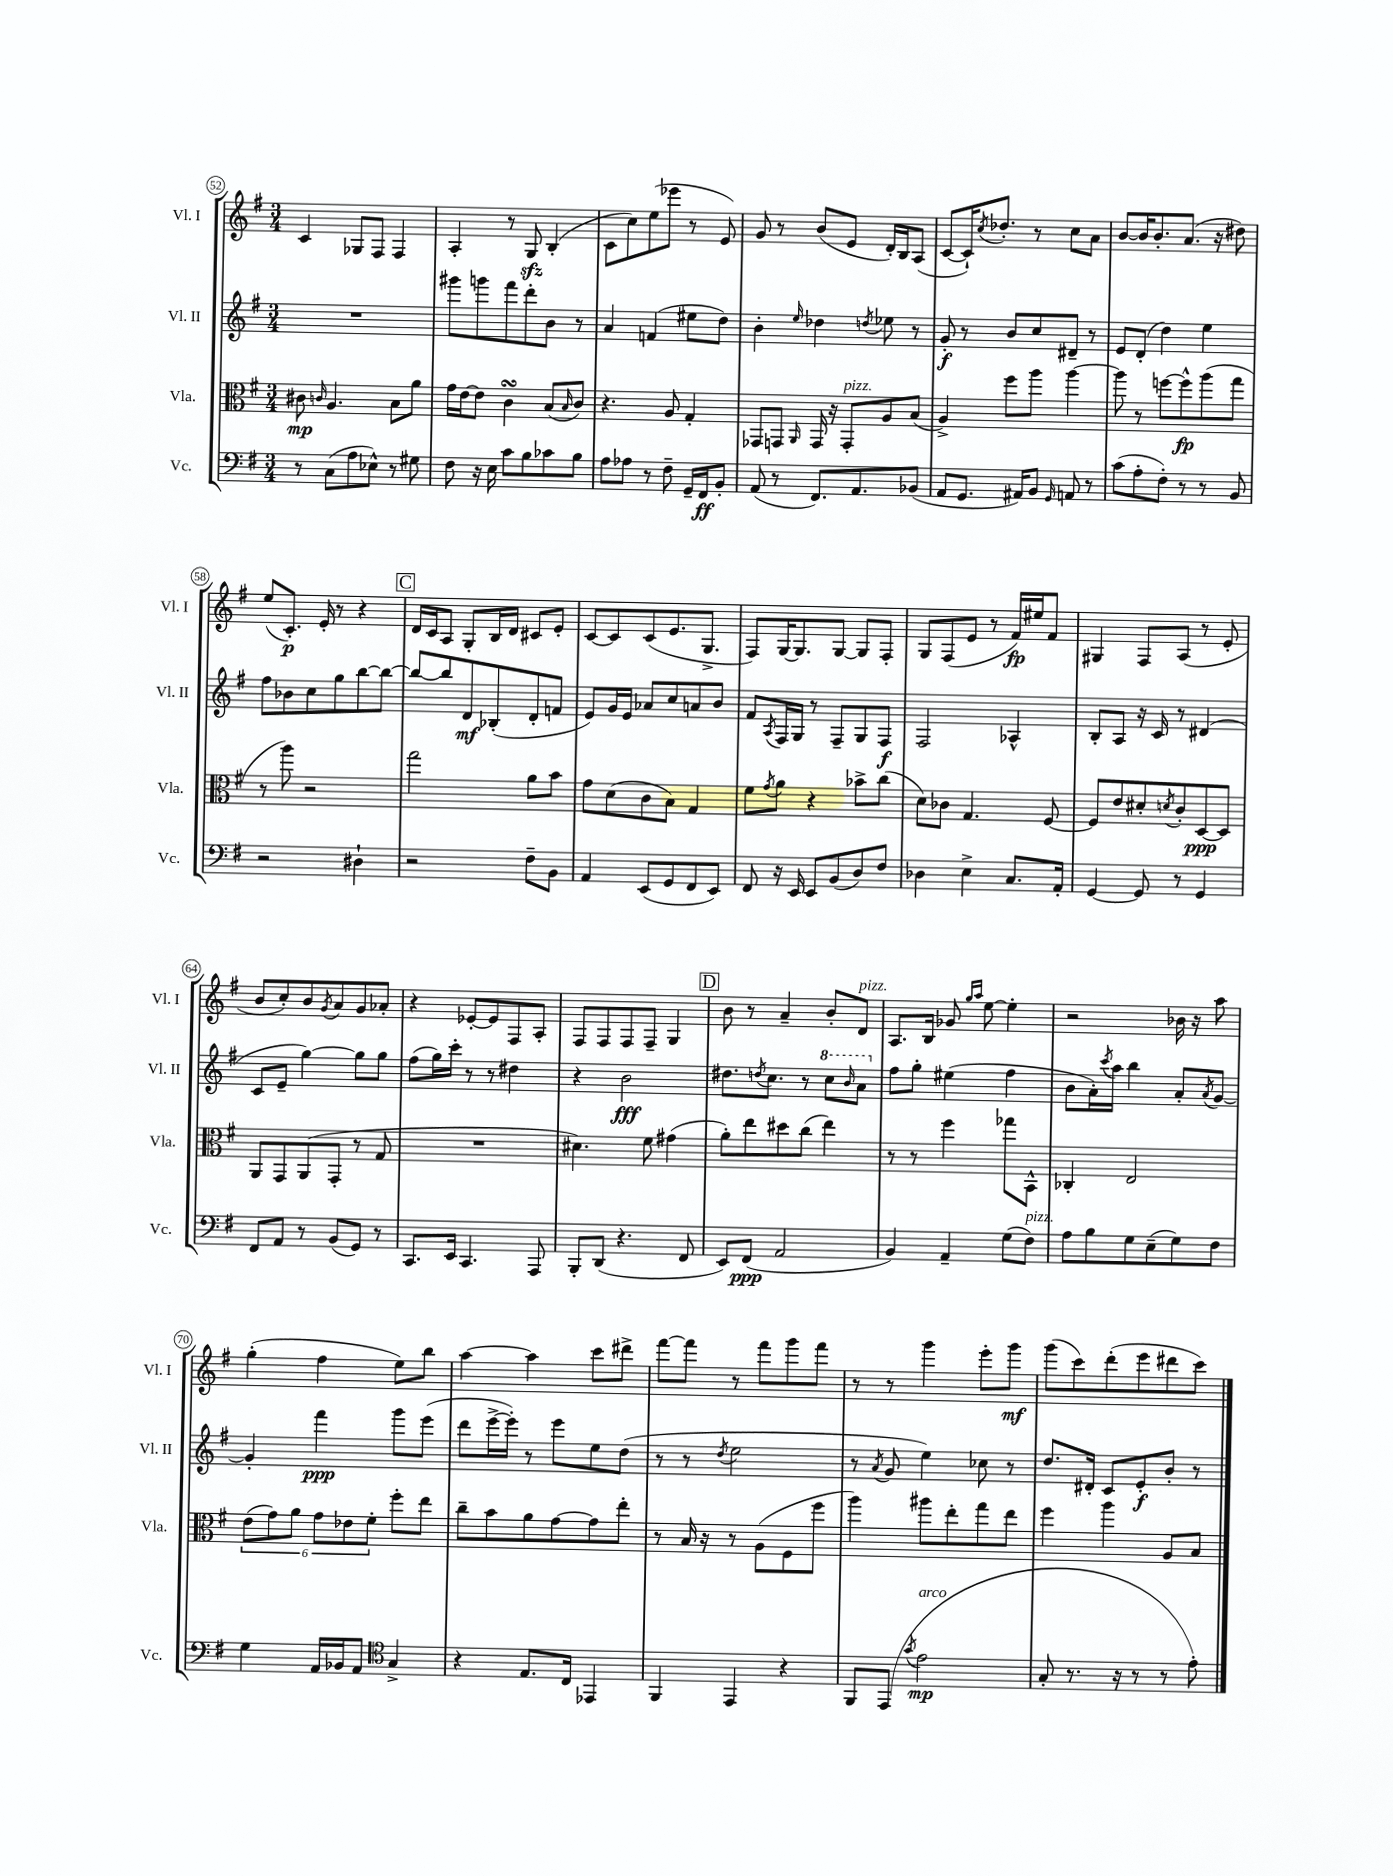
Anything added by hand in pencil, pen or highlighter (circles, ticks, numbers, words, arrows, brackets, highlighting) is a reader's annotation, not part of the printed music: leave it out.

**kern	**kern	**kern	**kern
*staff4	*staff3	*staff2	*staff1
*clefF4	*clefC3	*clefG2	*clefG2
*k[f#]	*k[f#]	*k[f#]	*k[f#]
*M3/4	*M3/4	*M3/4	*M3/4
8r	8c#\	2.r	4c/
.	16qqc/	.	.
(8C\L	4.A/	.	.
8A\	.	.	8G-/L
8E-^^\J)	.	.	8F#/J
8r	8B\L	.	4F#/
8G#\	8a\J	.	.
=	=	=	=
8F#\	16g\LL	8ggg#\L	4A'/
.	[16e\J	.	.
16r	8e\]J	8ggg\	.
16E\	.	.	.
8c\L	4c\	8fff#\	8r
8B\	.	8ddd'\	8G/
8c-\	(8B/L	8b\J	(4B'/
.	16qqB/	.	.
8B\J	8c/J)	8r	.
=	=	=	=
8A\L	4.r	4a/	8c\L
8A-\J	.	.	8cc\)
8r	.	(4f/	(8ee\
8F#~\	8A/	.	8eee-\J
16GG~/LL	4G'/	8ee#\L	8r
16FF#/J	.	.	.
8BB'/J	.	8dd\J)	8e/)
=	=	=	=
(8AA/	8GG-/L	4b'\	8g/
8r	8GG/J	.	8r
.	16qqAA/	16qqee/	.
8.FF#/L)	16GG/	4dd-\	(8b/L
.	16r	.	.
.	8GG'/L	.	8e/J
8.AA/	.	.	.
.	.	8qdd/	.
.	8A/	8ee-\	16d'/LL)
.	.	.	16B/J
(8BB-/J	(8B/J	8r	(8A/J
=	=	=	=
8AA/L	4A^/)	8g'/	[8c/L
8.GG/J	.	8r	16c`/]K)
.	.	.	8qcc/
.	.	.	8.dd-'/J
.	8ff#\L	8b/L	.
16AA#/LK)	.	.	.
8BB/J	8aa\J	8cc/	8r
16qqGG/	.	.	.
8AA/	[4aa\	8d#~/J	8cc\L
8r	.	8r	8a\J
=	=	=	=
(8c\L	8aa\]	8e/L	[8b/L
8A'\	8r	(8d'/J	16b/]K
.	.	.	8.b'/
8F#'\J)	[8ff\L	4dd\)	.
8r	8ff^^\]	.	(8.a/J
8r	(8aa\	4ee\	.
.	.	.	16r
8BB/	8gg\J	.	8dd#\)
=	=	=	=
2r	8r	8ff#\L	(8ee/L
.	8aa\)	8b-\	8.c'/J)
.	2r	8cc\	.
.	.	.	16e'/
.	.	8gg\	8r
4D#`\	.	[8bb\	4r
.	.	8bb\_J	.
=	=	=	=
2r	2gg\	8bb/_L	16d/LL
.	.	.	16c/J
.	.	8bb/]	8A/J
.	.	8d/	8G'/L
.	.	(8B-'/	16B/L
.	.	.	16d/JJ
8F#~\L	8a\L	8d'/	8c#/L
8BB\J	8b\J	8f/J	8e'/J
=	=	=	=
4AA/	8g\L	8e/L)	[8c/L
.	(8d\	16g/L	8c/]
.	.	16e/JJ	.
(8EE/L	8c\	8a-/L	(8c/
8GG/	8B\J)	8cc/	8.e/
8FF#/	4G/	8a/	.
.	.	.	8.G^/J
8EE/J)	.	8b/J	.
=	=	=	=
8FF#/	8f#\L	8f#/L	8F#/L)
.	8qg/	8qA/	.
16r	8a\J	16F#/L	[16G/K
16EE/	.	16G/JJ	8.G/]
8EE/L	4r	8r	.
(8BB/	.	8F#~/L	[8G/J
8D/)	8b-^\L	8G/	8G/]L
8F#/J	(8cc\J	8F#/J	8F#'/J
=	=	=	=
4D-\	8d\L)	2F#/	8G/L
.	8c-\J	.	(8F#/
4E^\	4.G/	.	8e/J
.	.	.	8r
8.C/L	.	4A-^^/	16f#/LL)
.	.	.	16ee#/J
.	[8F#/	.	8f#/J
16AA'/Jk	.	.	.
=	=	=	=
[4GG/	8F#/]L	8B'/L	4G#/
.	8e/	8A/J	.
8GG/]	8d#'/	16r	8F#/L
.	.	16c/	.
.	8qd/	.	.
8r	8c'/	8r	(8A/J
4GG/	[8D/	(4d#/	8r
.	8D/]J	.	8e'/
=	=	=	=
8FF#/L	8AA/L	8c/L	8b/L
8AA/J	8GG/	8e~/J	8cc'/)
8r	(8AA/	[4gg\)	8b/
.	.	.	8qg/
(8BB/L	8GG'/J	.	8a/
8GG/J)	8r	8gg\]L	8g/
8r	8G/	8gg\J	8a-'/J
=	=	=	=
8.CC/L	2.r	(8ff#\L	4r
.	.	16gg\L)	.
16EE/Jk	.	16ccc'\JJ	.
4.CC/	.	8r	[8e-'/L
.	.	8r	8e-/]
.	.	4dd#\	8F#/
8AAA/	.	.	8A'/J
=	=	=	=
8BBB'/L	4.d#\)	4r	8F#/L
(8DD/J	.	.	8F#/
4.r	.	2b\	8F#/
.	8f#\	.	8F#~/J
.	(4g#\	.	4G/
8FF#/	.	.	.
=	=	=	=
8EE/L)	8a'\L)	8.dd#\L	8b\
(8FF#/J	8ee\	.	8r
.	.	8qdd/	.
.	.	8.cc\J	.
2AA/	8dd#\	.	4a~/
.	(8cc\J	8r	.
.	4ee\)	8ccc\L	8b'/L
.	.	16qqbb/	.
.	.	8aa\J	8d/J
=	=	=	=
4BB/)	8r	8ff#\L	8.A/L
.	8r	8gg'\J	.
.	.	.	16B/Jk
4AA~/	4ff#\	(4ee#\	8g-/
.	.	.	16qqgg/LL
.	.	.	16qqaa/JJ
.	.	.	[8ee\
(8G\L	8gg-\L	4ff#\	4ee'\]
8F#\J)	8BB^^\J	.	.
=	=	=	=
8A\L	4C-'/	8b\L	2r
8B\	.	16a'\L)	.
.	.	8qccc/	.
.	.	16aa\JJ	.
8G\	2E/	4bb\	.
(8E~\	.	.	.
8G\)	.	8a'/L	16b-\
.	.	.	16r
.	.	8qa/	.
8F#\J	.	[8g/J	8aa\
=	=	=	=
4G\	(12e\L	4g'/]	(4gg'\
.	12g\)	.	.
.	12a\J	.	.
16AA/LL	12g\L	4fff#\	4ff#\
16BB-/J	.	.	.
.	12e-\	.	.
8AA/J	.	.	.
.	12f#'\J	.	.
*clefC4	*	*	*
4G^/	8ff#'\L	8ggg\L	8ee\L)
.	8ee\J	(8eee\J	8bb\J
=	=	=	=
4r	8cc~\L	8ddd\L	[4aa\
.	8b\	[16eee^\L	.
.	.	16eee'\]JJ)	.
8.E/L	8a\	8r	4aa\]
.	[8g\	8eee\L	.
16C/Jk	.	.	.
4EE-/	8g\]	8ee\	8ccc\L
.	8ee'\J	(8dd\J	8ddd#^\J
=	=	=	=
4FF#/	8r	8r	[8fff#\L
.	16B/	8r	8fff#\]J
.	16r	.	.
.	.	8qdd/	.
4EE/	8r	2ee\	8r
.	(8A\L	.	8fff#\L
4r	8F#\	.	8ggg\
.	8ff#\J	.	8fff#\J
=	=	=	=
8FF#/L	4aa\)	8r	8r
.	.	8qa/	.
(8EE/J	.	8g/	8r
8qg/	.	.	.
2e\	8aa#\L	4ee\)	4ggg\
.	8ee'\	.	.
.	8gg\	8cc-\	8eee'\L
.	8ee\J	8r	8ggg\J
=	=	=	=
8G'/	4ff#\	8.dd/L	(8ggg\L
8.r	.	.	8ccc\)
.	.	16d#'/Jk	.
.	4aa\	8c/L	(8ddd'\
16r	.	.	.
8r	.	8e'/	8eee\
8r	8A/L	8b'/J	8ddd#\
8e'\)	8B/J	8r	8ccc\J)
==	==	==	==
*-	*-	*-	*-
